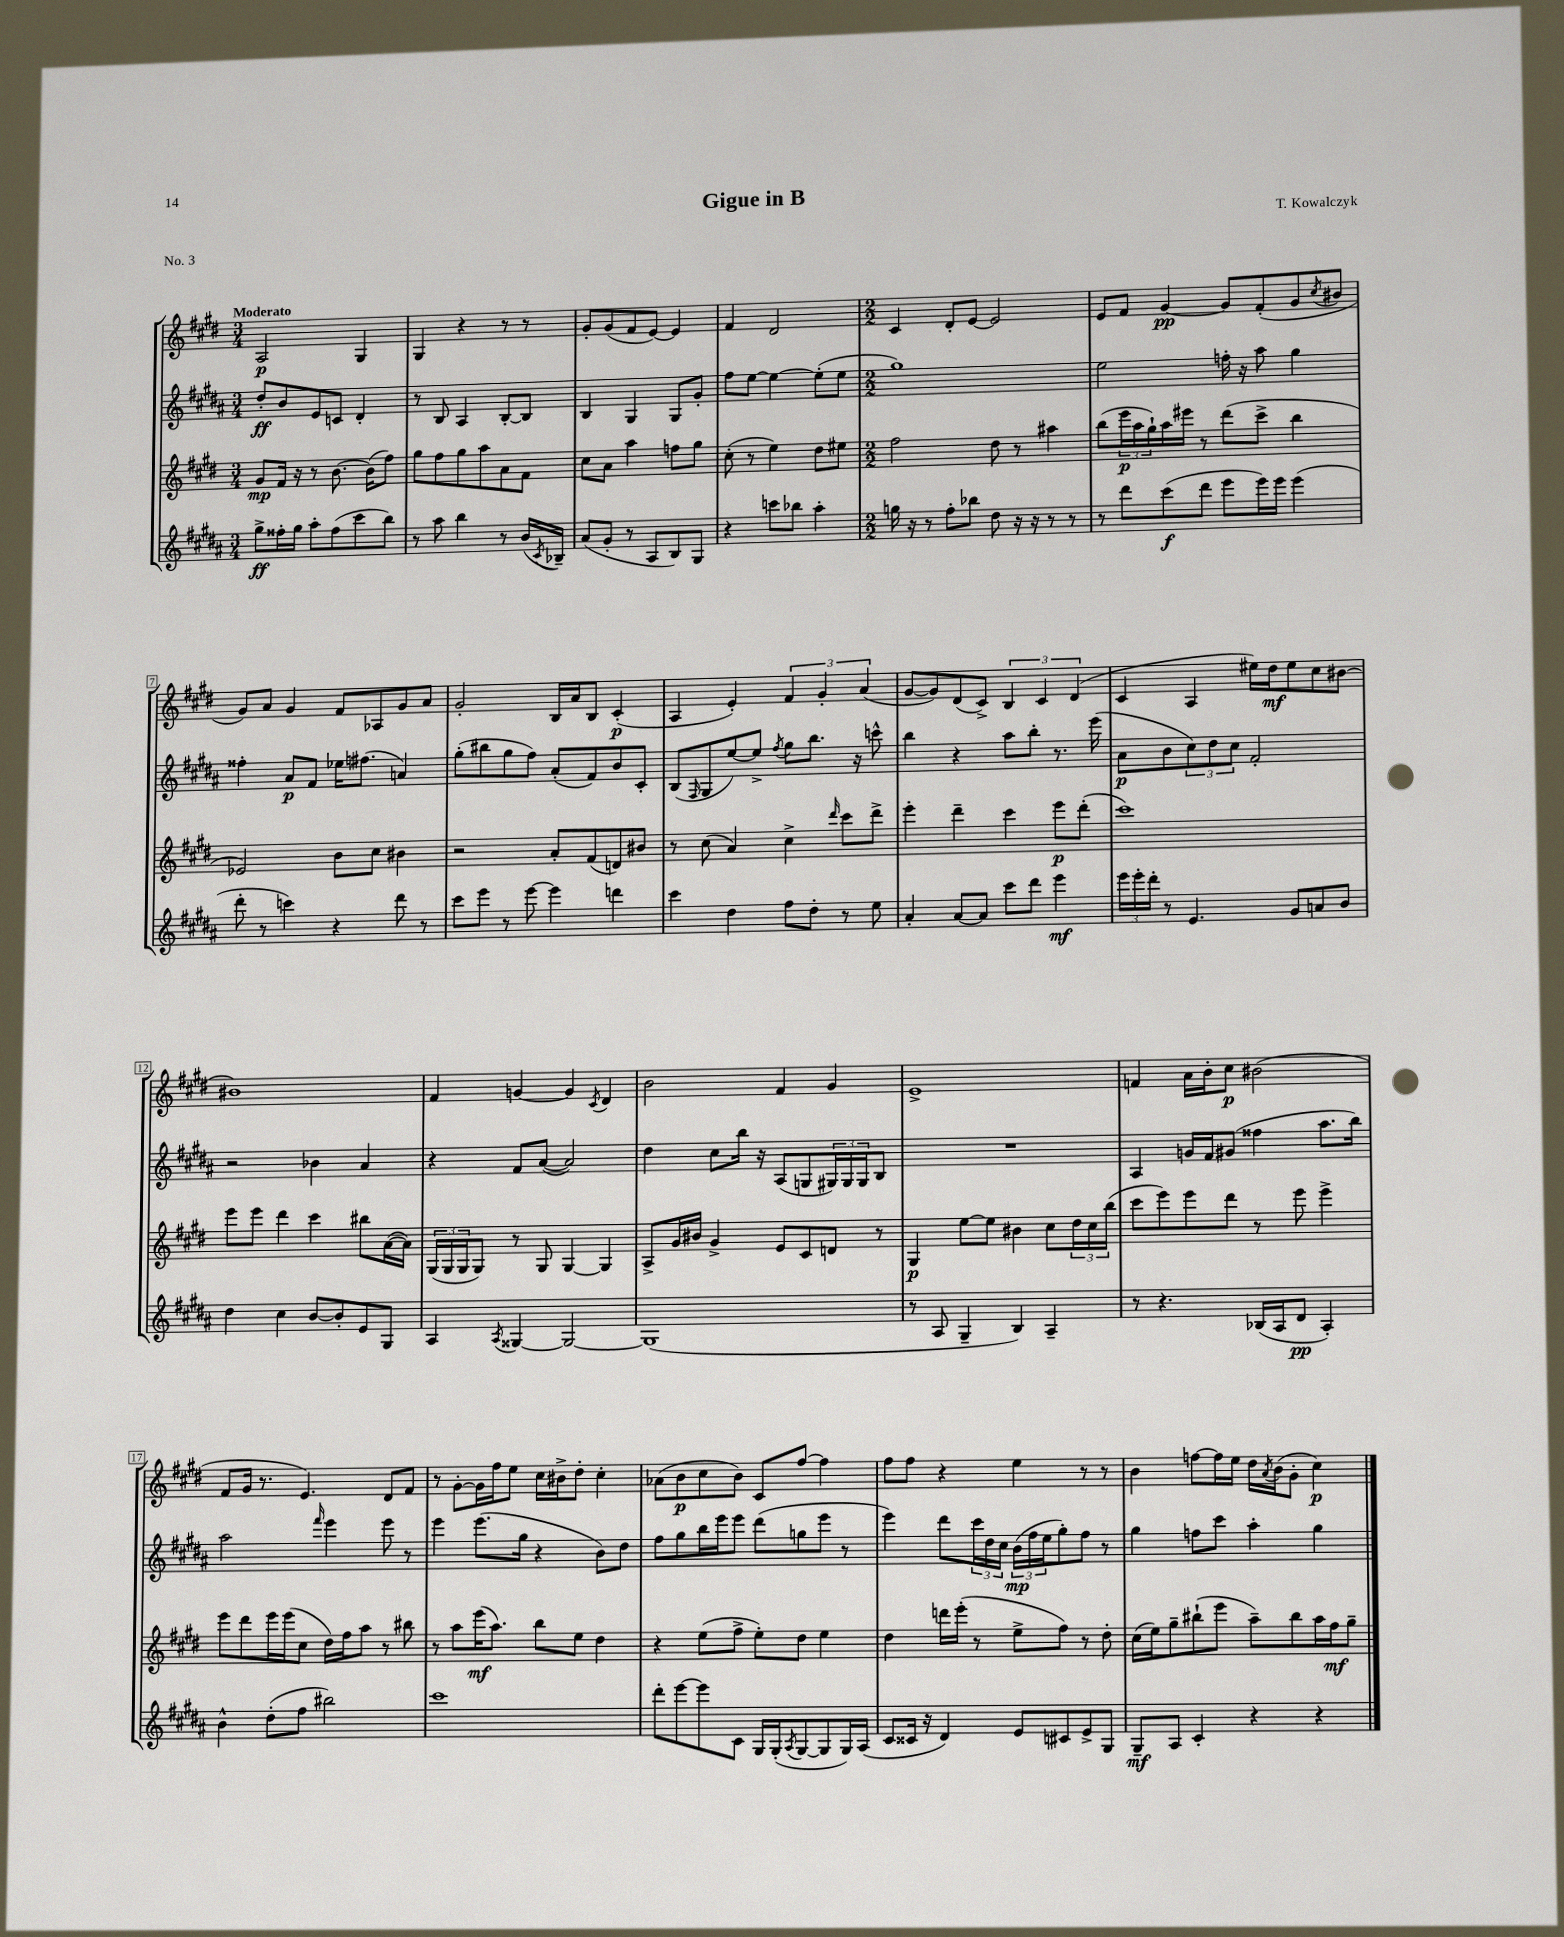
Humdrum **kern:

**kern	**kern	**kern	**kern
*staff4	*staff3	*staff2	*staff1
*clefG2	*clefG2	*clefG2	*clefG2
*k[f#c#g#d#a#]	*k[f#c#g#d#]	*k[f#c#g#d#a#]	*k[f#c#g#d#]
*M3/4	*M3/4	*M3/4	*M3/4
8gg#^	8g#	8dd#'	2A
16ff##'	16f#	8b	.
16gg#	16r	.	.
8aa#'	8r	8e	.
(8ff##	[8.b	8c	.
8ccc#	.	4d#'	4G#
.	(16b]	.	.
8bb)	8ff#)	.	.
=	=	=	=
8r	8gg#	8r	4G#
8aa#	8ff#	8B	.
4bb	8gg#	4A#	4r
.	8aa	.	.
8r	8a	[8B'	8r
(16b	8f#	8B]	8r
8qc#	.	.	.
16B-~)	.	.	.
=	=	=	=
(8a#	8cc#	4B	8g#'
8g#'	8a	.	(8g#
8r	4aa	4G#	8f#
8A#	.	.	[8e)
8B)	8ff	8G#	4e]
8G#	8gg#	8g#'	.
=	=	=	=
4r	(8cc#'	8ff#	4f#
.	8r	[8ee	.
8ccc	4ee)	4ee_	2d#
8bb-	.	.	.
4aa#'	8dd#	(8ee']	.
.	8ee#	8ee	.
=	=	=	=
*M2/2	*M2/2	*M2/2	*M2/2
16gg	2ff#	1gg#)	4c#
16r	.	.	.
8r	.	.	.
8ff#'	.	.	8d#'
8bb-	.	.	[8e
8dd#	8dd#	.	2e]
16r	8r	.	.
16r	.	.	.
8r	4aa#	.	.
8r	.	.	.
=	=	=	=
8r	(8bb	2ee	8e
8ddd#	24eee	.	8f#
.	24aa	.	.
.	24gg#`)	.	.
(8ccc#	16aa	.	[4g#
.	16eee#	.	.
8ddd#	8r	.	.
8eee	(8ddd#	16ff'	8g#]
.	.	16r	.
16eee)	8ccc#^	8aa#	(8f#'
16eee	.	.	.
(4eee	4bb	4gg#	8g#
.	.	.	8qcc#
.	.	.	8b#
=	=	=	=
8ddd#'	2e-)	4ff##'	8g#)
8r	.	.	8a
4ccc)	.	8a#	4g#
.	.	8f#	.
4r	8b	16ee-	8f#
.	.	(8.ff#	.
.	8cc#	.	8A-
8ddd#	4b#	4a)	8g#
8r	.	.	8a
=	=	=	=
8ccc#	2r	(8gg#'	2g#'
8eee	.	8bb#	.
8r	.	8gg#	.
[8eee	.	8ff#)	.
4eee]	8a'	(8a#'	16B
.	.	.	16a
.	(8f#	8f#)	8B
4ddd	8d)	8b	(4c#'
.	8b#	8c#'	.
=	=	=	=
4ccc#	8r	(8B	4A
.	.	16qqF#	.
.	(8cc#	8G#	.
4dd#	4a)	[8ee)	4e')
.	.	8ee^]	.
.	.	8qff#	.
8ff#	4cc#^	8gg#	6f#
8dd#'	.	8.bb	.
.	.	.	6g#'
.	16qqddd#	.	.
8r	8ccc#	.	.
.	.	16r	.
.	.	.	(6a
8ee	8ddd#^	8ccc^^	.
=	=	=	=
4a#'	4eee'	4bb	[8g#
.	.	.	8g#])
[8a#	4ddd#~	4r	(8d#
8a#]	.	.	8c#^)
8ccc#	4ccc#	8aa#	6B
8ddd#	.	8bb'	.
.	.	.	6c#
4eee	8eee	8.r	.
.	.	.	(6d#
.	(8ddd#'	.	.
.	.	(16eee	.
=	=	=	=
24eee	1ccc#)	8a#	4c#
24eee'	.	.	.
24ddd#'	.	.	.
8r	.	8b	.
4.e	.	12cc#)	4A
.	.	12dd#	.
.	.	12cc#	.
.	.	2f#'	16ee#)
.	.	.	16dd#
8g#	.	.	8ee#
8a	.	.	8cc#
8b	.	.	[8b#
=	=	=	=
4dd#	8eee	2r	1b#]
.	8eee	.	.
4cc#	4ddd#	.	.
[8b	4ccc#	4b-	.
8b']	.	.	.
8e	8bb#	4a#	.
8G#	([16a	.	.
.	16a])	.	.
=	=	=	=
4A#	(24G#	4r	4f#
.	24G#	.	.
.	24G#	.	.
.	8G#)	.	.
8qA#	.	.	.
[4G##	8r	8f#	[4g
.	8G#	([8a#	.
2G##_	[4G#	2a#])	4g]
.	.	.	8qc#
.	4G#]	.	4d#
=	=	=	=
(1G##]	8A^	4dd#	2b
.	16g#	.	.
.	16b#	.	.
.	4g#^	8cc#	.
.	.	16bb	.
.	.	16r	.
.	8e	(8A#	4f#
.	8c#	8G	.
.	8d	24G#)	4g#
.	.	24G#	.
.	.	24G#	.
.	8r	8B	.
=	=	=	=
8r	4G#	1r	1e^
8A#	.	.	.
4G#~	[8ee	.	.
.	8ee]	.	.
4B)	4b#	.	.
4A#~	8cc#	.	.
.	24dd#	.	.
.	24cc#	.	.
.	(24bb	.	.
=	=	=	=
8r	8ccc#	4A#	4f
4.r	8eee)	.	.
.	8eee	16g	16a
.	.	16f#	16b'
.	8ddd#	(8g#	8cc#
(16B-	8r	4ff##	(2b#
16A#	.	.	.
8d#	8eee	.	.
4A#')	4eee^	8.aa#	.
.	.	16bb)	.
=	=	=	=
4b^^	8eee	2aa#	8f#
.	8ddd#	.	16g#
.	.	.	8.r
(8dd#'	16eee	.	.
.	(16eee	.	.
8ff#	8cc#	.	4.e)
.	.	16qqfff#	.
2bb#)	16dd#)	4eee	.
.	16ff#	.	.
.	8aa	.	.
.	8r	8eee	8d#
.	8bb#	8r	8f#
=	=	=	=
1ccc#	8r	4eee	8r
.	8aa	.	[8g#'
.	(16eee	(8.eee	16g#]
.	8.aa)	.	16ff#
.	.	.	8ee
.	.	16gg#	.
.	8bb	4r	16cc#
.	.	.	16b#^
.	8ee	.	8dd#'
.	4dd#	8b)	4cc#'
.	.	8dd#	.
=	=	=	=
8ddd#'	4r	8ff#	(8a-
[8eee	.	8gg#	8b
8eee]	(8ee	16bb	8cc#
.	.	16eee	.
8c#	8ff#^	8eee	8b)
16G#	8ee')	(8ddd#	8c#
(16G#'	.	.	.
8qA#	.	.	.
[8G#	8dd#	8gg	[8ff#
8G#]	4ee	8eee	4ff#]
16G#)	.	8r	.
(16A#	.	.	.
=	=	=	=
8c#	4dd#	4eee)	8ff#
16c##	.	.	8ff#
16r	.	.	.
4d#)	16ddd	8ddd#	4r
.	(16eee'	.	.
.	8r	24ccc#	.
.	.	24dd#	.
.	.	24cc#	.
8e	8ee^	(24b	4ee
.	.	24ff#	.
.	.	24ee	.
8c#	8ff#)	8gg#')	.
8e^	8r	8ff#	8r
8G#	8dd#'	8r	8r
=	=	=	=
8G#~	(16cc#	4gg#	4b
.	16ee)	.	.
8A#	8gg#~	.	.
4c#'	(8bb#`	8ff	[8ff
.	8eee	8ccc#	16ff]
.	.	.	16ee
4r	8aa~)	4aa#'	16dd#
.	.	.	8qa
.	.	.	(16b
.	8bb#	.	8g#'
4r	16aa	4gg#	4cc#)
.	16ff#	.	.
.	8gg#~	.	.
==	==	==	==
*-	*-	*-	*-
